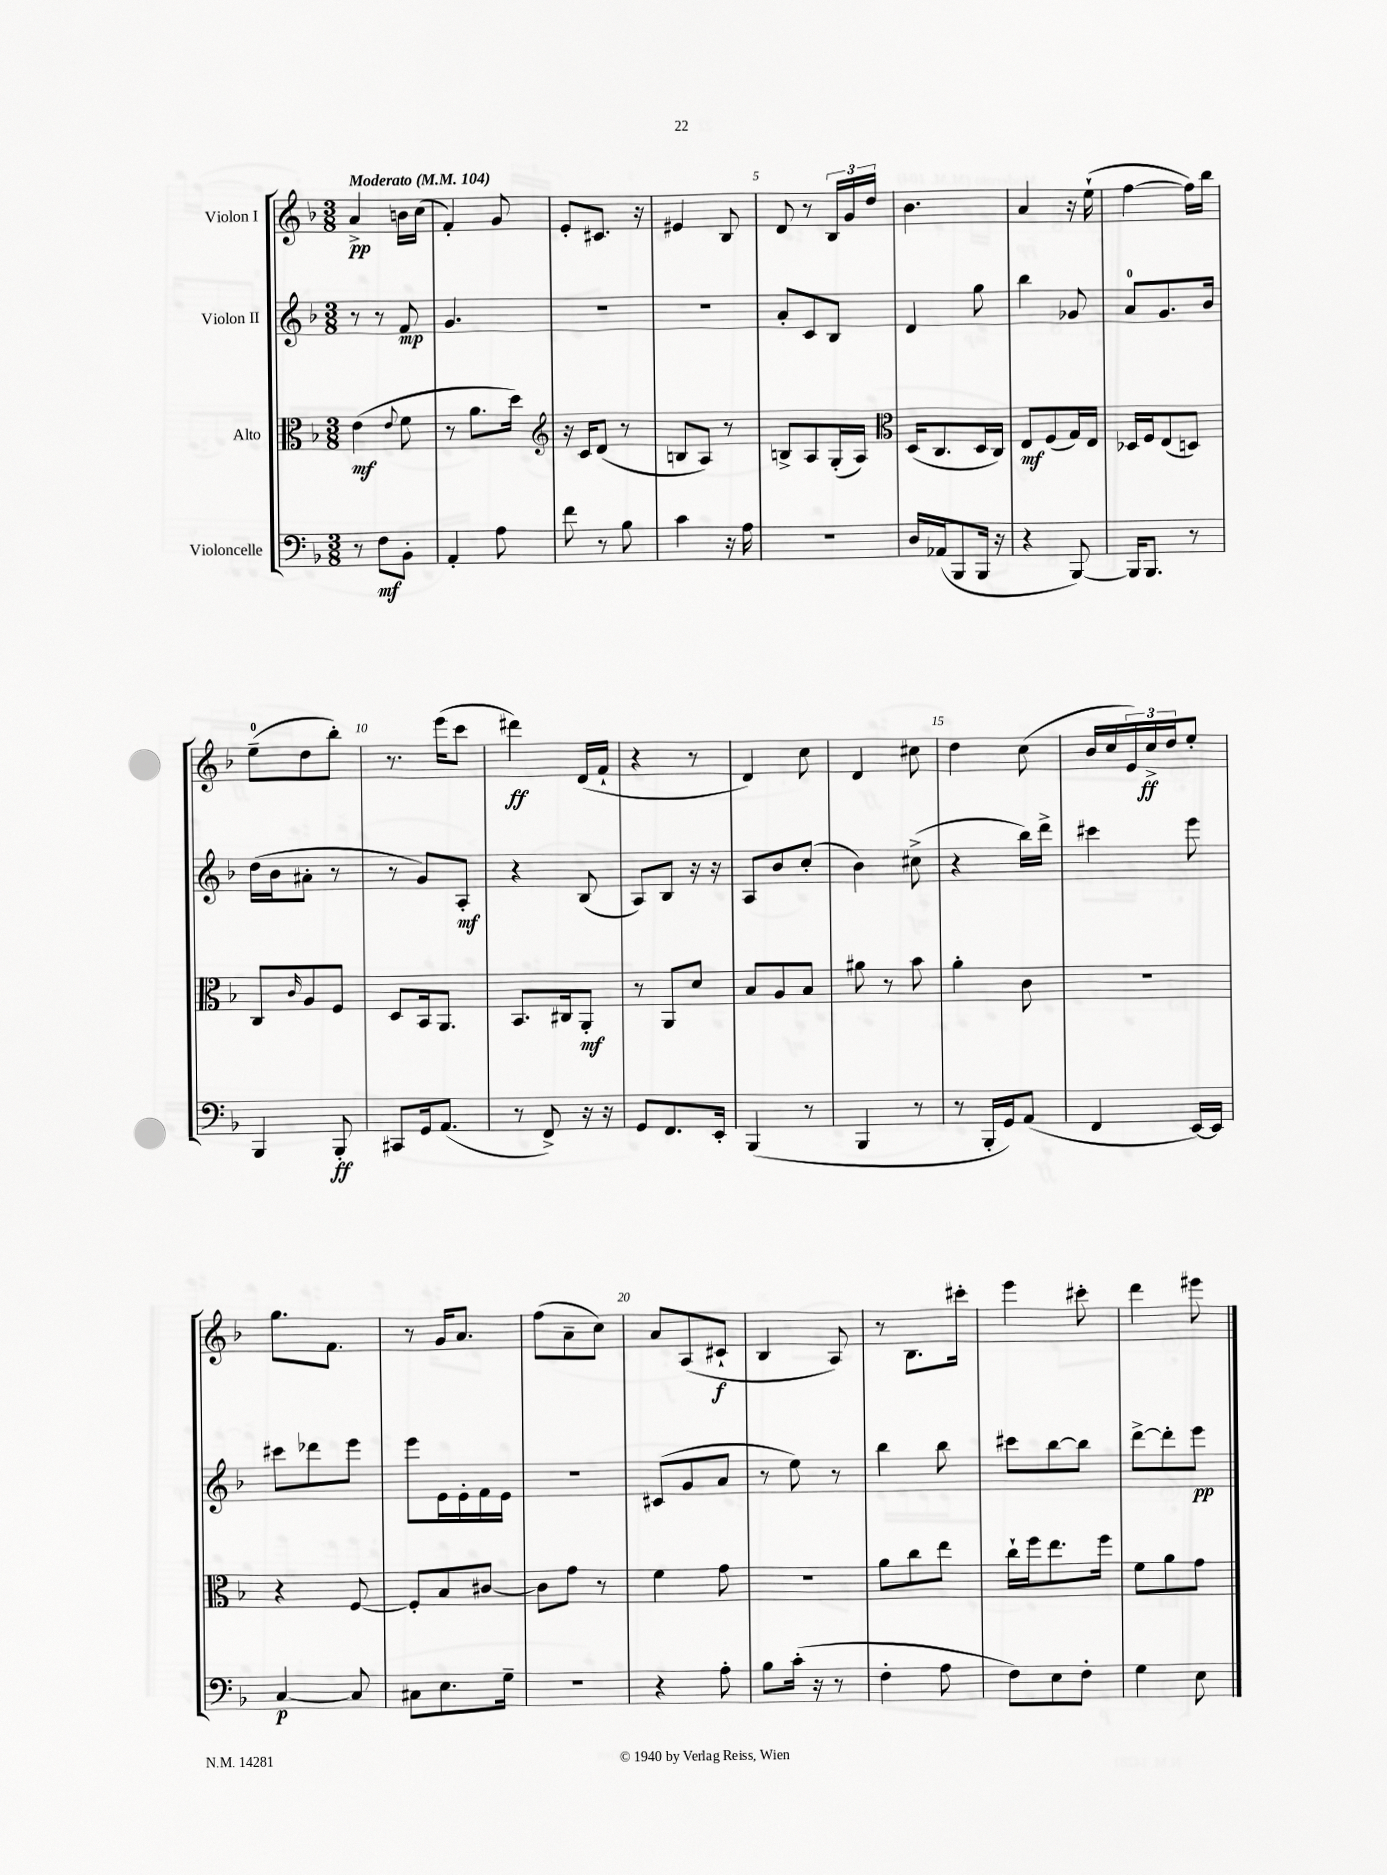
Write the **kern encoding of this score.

**kern	**dynam	**kern	**dynam	**kern	**dynam	**kern	**dynam
*part4	*part4	*part3	*part3	*part2	*part2	*part1	*part1
*staff4	*staff4	*staff3	*staff3	*staff2	*staff2	*staff1	*staff1
*I"Violoncelle	*	*I"Alto	*	*I"Violon II	*	*I"Violon I	*
*clefF4	*	*clefC3	*	*clefG2	*	*clefG2	*
*k[b-]	*	*k[b-]	*	*k[b-]	*	*k[b-]	*
*M3/8	*	*M3/8	*	*M3/8	*	*M3/8	*
*MM104	*	*MM104	*	*MM104	*	*MM104	*
=1	=1	=1	=1	=1	=1	=1	=1
!	!	!	!	!	!	!LO:TX:a:B:t=Moderato	!
8r	.	(4e\	mf	8r	.	4a^/	pp
8F\L	mf	.	.	8r	.	.	.
.	.	8qqe/	.	.	.	.	.
8BB-'\J	.	8f\	.	8f/	mp	16bn\LL	.
.	.	.	.	.	.	(16cc\JJ	.
=2	=2	=2	=2	=2	=2	=2	=2
4AA'/	.	8r	.	4.g/	.	4f'/)	.
.	.	8.a\L	.	.	.	.	.
8A\	.	.	.	.	.	8g/	.
.	.	16dd\Jk)	.	.	.	.	.
=3	=3	=3	=3	=3	=3	=3	=3
*	*	*clefG2	*	*	*	*	*
8f\	.	16r	.	4.r	.	8e'/L	.
.	.	16c/KL	.	.	.	.	.
8r	.	(8d/J	.	.	.	8.c#X/J	.
8B-\	.	8r	.	.	.	.	.
.	.	.	.	.	.	16r	.
=4	=4	=4	=4	=4	=4	=4	=4
4c\	.	8Bn/L	.	4.r	.	4e#X/	.
.	.	8A/J)	.	.	.	.	.
16r	.	8r	.	.	.	8B-/	.
16A\	.	.	.	.	.	.	.
=5	=5	=5	=5	=5	=5	=5	=5
4.r	.	8Bn^/L	.	8a'/L	.	8d/	.
.	.	8A/	.	8c/	.	8r	.
.	.	(16G'/L	.	8B-/J	.	24B-/LL	.
.	.	.	.	.	.	24g/	.
.	.	16A/JJ)	.	.	.	.	.
.	.	.	.	.	.	24dd/JJ	.
=6	=6	=6	=6	=6	=6	=6	=6
*	*	*clefC3	*	*	*	*	*
16D/LL	.	(16D/KL	.	4d/	.	4.b-\	.
(16AA-X/J	.	8.C/	.	.	.	.	.
8BBB-/	.	.	.	.	.	.	.
16BBB-/Jk	.	16D/L	.	8gg\	.	.	.
16r	.	16C/JJ)	.	.	.	.	.
=7	=7	=7	=7	=7	=7	=7	=7
4r	.	8E/L	mf	4bb-\	.	4a/	.
.	.	(8F/	.	.	.	.	.
[8BBB-/)	.	16G/L)	.	8g-X/	.	16r	.
.	.	16E/JJ	.	.	.	(16ee`\	.
=8	=8	=8	=8	=8	=8	=8	=8
16BBB-/KL]	.	16D-X/LL	.	8a/L	.	[4ff\	.
8.BBB-/J	.	16F/J	.	.	.	.	.
.	.	(8E/	.	8.g/	.	.	.
8r	.	8Dn/J)	.	.	.	16ff\LL])	.
.	.	.	.	16b-/Jk	.	16bb-\JJ	.
!!LO:LB:g=z
=9	=9	=9	=9	=9	=9	=9	=9
4BBB-/	.	8C/L	.	(16dd\LL	.	(8ee~\L	.
.	.	.	.	16b-\J	.	.	.
.	.	16qqc/	.	.	.	.	.
.	.	8A/	.	8a#X'\J	.	8dd\	.
8BBB-'/	ff	8F/J	.	8r	.	8bb-'\J)	.
=10	=10	=10	=10	=10	=10	=10	=10
8CC#X/L	.	8D/L	.	8r	.	8.r	.
16GG/k	.	16BB-/k	.	8g/L)	.	.	.
(8.AA/J	.	8.AA/J	.	.	.	(16eee\KL	.
.	.	.	.	8A'/J	mf	8ccc\J	.
=11	=11	=11	=11	=11	=11	=11	=11
8r	.	8.BB-/L	.	4r	.	4ddd#X\)	ff
8FF^/)	.	.	.	.	.	.	.
.	.	16C#X/k	.	.	.	.	.
16r	.	8AA'/J	mf	(8B-/	.	(16d/LL	.
16r	.	.	.	.	.	16f`/JJ	.
=12	=12	=12	=12	=12	=12	=12	=12
8GG/L	.	8r	.	8A/L)	.	4r	.
8.FF/	.	8AA/L	.	8B-/J	.	.	.
.	.	8d/J	.	16r	.	8r	.
16EE'/Jk	.	.	.	16r	.	.	.
=13	=13	=13	=13	=13	=13	=13	=13
(4BBB-/	.	8B-/L	.	8A/L	.	4d/)	.
.	.	8A/	.	8b-/	.	.	.
8r	.	8B-/J	.	(8cc'/J	.	8cc\	.
=14	=14	=14	=14	=14	=14	=14	=14
4BBB-/	.	8a#X\	.	4b-\)	.	4d/	.
.	.	8r	.	.	.	.	.
8r	.	8b-\	.	(8cc#X^\	.	8cc#X\	.
=15	=15	=15	=15	=15	=15	=15	=15
8r	.	4a'\	.	4r	.	4dd\	.
16BBB-'/LL	.	.	.	.	.	.	.
16GG/J)	.	.	.	.	.	.	.
(8AA/J	.	8c\	.	16bb-\LL)	.	(8cc\	.
.	.	.	.	16ddd^\JJ	.	.	.
=16	=16	=16	=16	=16	=16	=16	=16
4FF/	.	4.r	.	4ccc#X\	.	16b-/LL	.
.	.	.	.	.	.	16cc/	.
.	.	.	.	.	.	24e/)	.
.	.	.	.	.	.	24cc^/	ff
.	.	.	.	.	.	24dd/J	.
[16EE/LL)	.	.	.	8eee\	.	8ee'/J	.
16EE/JJ]	.	.	.	.	.	.	.
!!LO:LB:g=z
=17	=17	=17	=17	=17	=17	=17	=17
[4C/	p	4r	.	8ccc#X\L	.	8.gg\L	.
.	.	.	.	8ddd-X\	.	.	.
.	.	.	.	.	.	8.f\J	.
8C/]	.	[8F/	.	8eee\J	.	.	.
=18	=18	=18	=18	=18	=18	=18	=18
8C#X\L	.	8F'/L]	.	8eee\L	.	8r	.
8.E\	.	8B-/	.	16e\L	.	16g/KL	.
.	.	.	.	16e'\	.	8.a/J	.
.	.	[8c#X/J	.	16f\	.	.	.
16G~\Jk	.	.	.	16e\JJ	.	.	.
=19	=19	=19	=19	=19	=19	=19	=19
4.r	.	8c#\L]	.	4.r	.	(8ff\L	.
.	.	8g\J	.	.	.	8a~\	.
.	.	8r	.	.	.	8cc\J)	.
=20	=20	=20	=20	=20	=20	=20	=20
4r	.	4f\	.	(8c#X/L	.	8a/L	.
.	.	.	.	8g/	.	(8A/	.
8A'\	.	8g\	.	8a/J	.	8c#X`/J	f
=21	=21	=21	=21	=21	=21	=21	=21
8B-\L	.	4.r	.	8r	.	4B-/	.
(16c'\Jk	.	.	.	8ee\)	.	.	.
16r	.	.	.	.	.	.	.
8r	.	.	.	8r	.	8A/)	.
=22	=22	=22	=22	=22	=22	=22	=22
4F'\	.	8a\L	.	4bb-\	.	8r	.
.	.	8cc\	.	.	.	8.B-\L	.
8A\	.	8ee\J	.	8bb-\	.	.	.
.	.	.	.	.	.	16ccc#X'\Jk	.
=23	=23	=23	=23	=23	=23	=23	=23
8F\L)	.	16cc`\LL	.	8ccc#X\L	.	4eee\	.
.	.	16ff\J	.	.	.	.	.
8E\	.	8.ee\	.	[8bb-\	.	.	.
8F'\J	.	.	.	8bb-\J]	.	8ccc#X'\	.
.	.	16ff\Jk	.	.	.	.	.
=24	=24	=24	=24	=24	=24	=24	=24
4G\	.	8f\L	.	[8ddd^\L	.	4ddd\	.
.	.	8a\	.	8ddd'\]	.	.	.
8E\	.	8g\J	.	8eee\J	pp	8eee#X\	.
==	==	==	==	==	==	==	==
*-	*-	*-	*-	*-	*-	*-	*-
